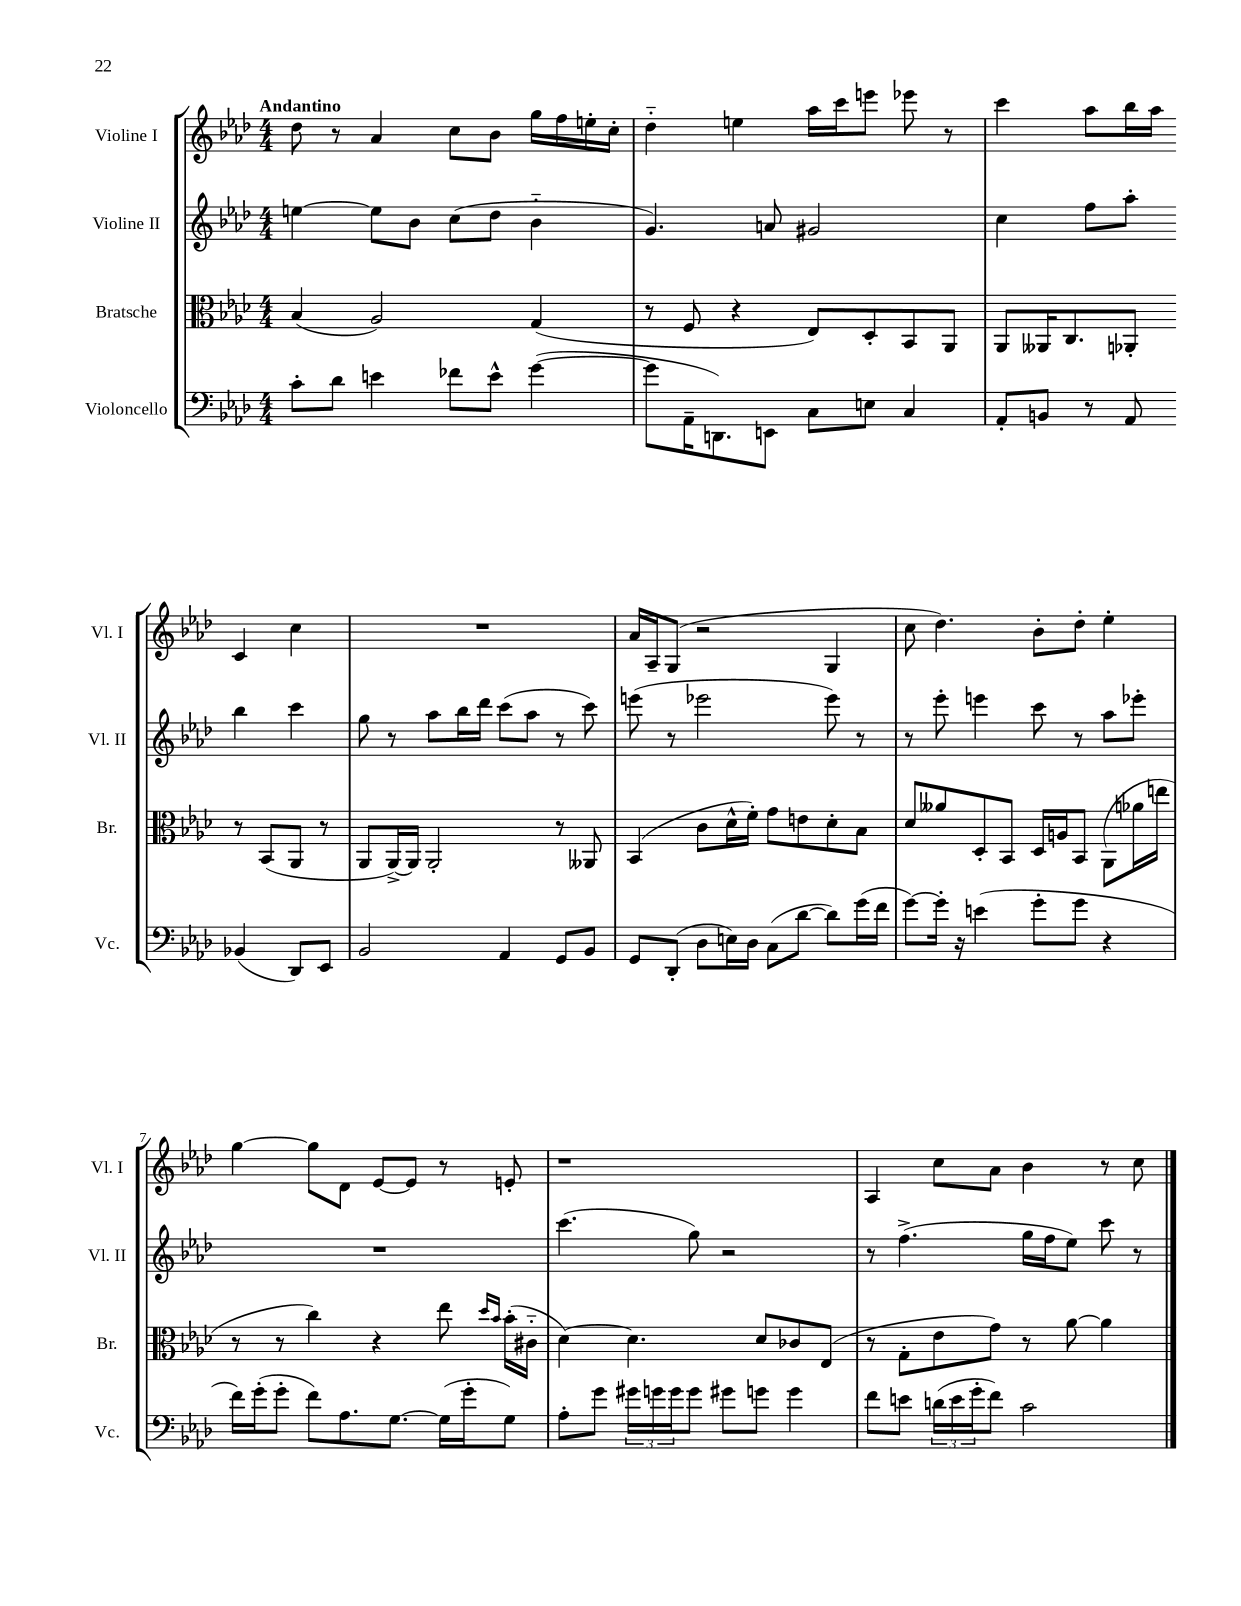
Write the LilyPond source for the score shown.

<<
\new StaffGroup <<
\new Staff = "s0" \with { instrumentName = "Violine I" shortInstrumentName = "Vl. I" } {
    \clef treble \key aes \major \numericTimeSignature \time 4/4 \tempo "Andantino"
    des''8 r8 aes'4 c''8 bes'8 g''16 f''16 e''16-. c''16-. |
    des''4-_ e''4 aes''16 c'''16 e'''8 ees'''8 r8 |
    c'''4 aes''8 bes''16 aes''16 c'4 c''4 |
    R1 |
    aes'16 aes16-- g8( r2 g4 |
    c''8 des''4.) bes'8-. des''8-. ees''4-. |
    g''4~ g''8 des'8 ees'8~ ees'8 r8 e'8-. |
    r1 |
    aes4 c''8 aes'8 bes'4 r8 c''8 \bar "|." |
}
\new Staff = "s1" \with { instrumentName = "Violine II" shortInstrumentName = "Vl. II" } {
    \clef treble \key aes \major \numericTimeSignature \time 4/4
    e''4~ e''8 bes'8 c''8( des''8 bes'4-_ |
    g'4.) a'8 gis'2 |
    c''4 f''8 aes''8-. bes''4 c'''4 |
    g''8 r8 aes''8 bes''16 des'''16 c'''8( aes''8 r8 c'''8) |
    e'''8( r8 ees'''2 ees'''8) r8 |
    r8 ees'''8-. e'''4 c'''8 r8 aes''8 ees'''8-. |
    R1 |
    c'''4.( g''8) r2 |
    r8 f''4.->( g''16 f''16 ees''8) c'''8 r8 \bar "|." |
}
\new Staff = "s2" \with { instrumentName = "Bratsche" shortInstrumentName = "Br." } {
    \clef alto \key aes \major \numericTimeSignature \time 4/4
    bes4( aes2) g4( |
    r8 f8 r4 ees8) des8-. bes,8 aes,8 |
    aes,8 aeses,16 c8. aes,8-. r8 bes,8( aes,8 r8 |
    aes,8 aes,16~->) aes,16 aes,2-. r8 aeses,8 |
    bes,4( c'8 des'16-^ f'16-.) g'8 e'8 des'8-. bes8 |
    des'8 aeses'8 des8-. bes,8 des16 a16 bes,8 aes,8( aes'16 e''16 |
    r8 r8 c''4) r4 ees''8 \grace { des''16 bes'16 } bes'16-.( cis'16-_ |
    des'4~) des'4. des'8 ces'8 ees8( |
    r8 g8-. ees'8 g'8) r8 aes'8~ aes'4 \bar "|." |
}
\new Staff = "s3" \with { instrumentName = "Violoncello" shortInstrumentName = "Vc." } {
    \clef bass \key aes \major \numericTimeSignature \time 4/4
    c'8-. des'8 e'4 fes'8 e'8-^ g'4~( |
    g'8 aes,16-- d,8.) e,8 c8 e8 c4 |
    aes,8-. b,8 r8 aes,8 bes,4( des,8) ees,8 |
    bes,2 aes,4 g,8 bes,8 |
    g,8 des,8-.( des8 e16) des16 c8( des'8~ des'8) g'16( f'16 |
    g'8~) g'16-. r16 e'4( g'8-. g'8 r4 |
    f'16) g'16-.( g'8-. f'8) aes8. g8.~ g16( g'16-. g8) |
    aes8-. g'8 \tuplet 3/2 { gis'16 g'16 g'16 } g'8 gis'8 g'8 g'4 |
    f'8 e'8 \tuplet 3/2 { d'16( e'16 g'16-. } f'8) c'2 \bar "|." |
}
>>
>>
